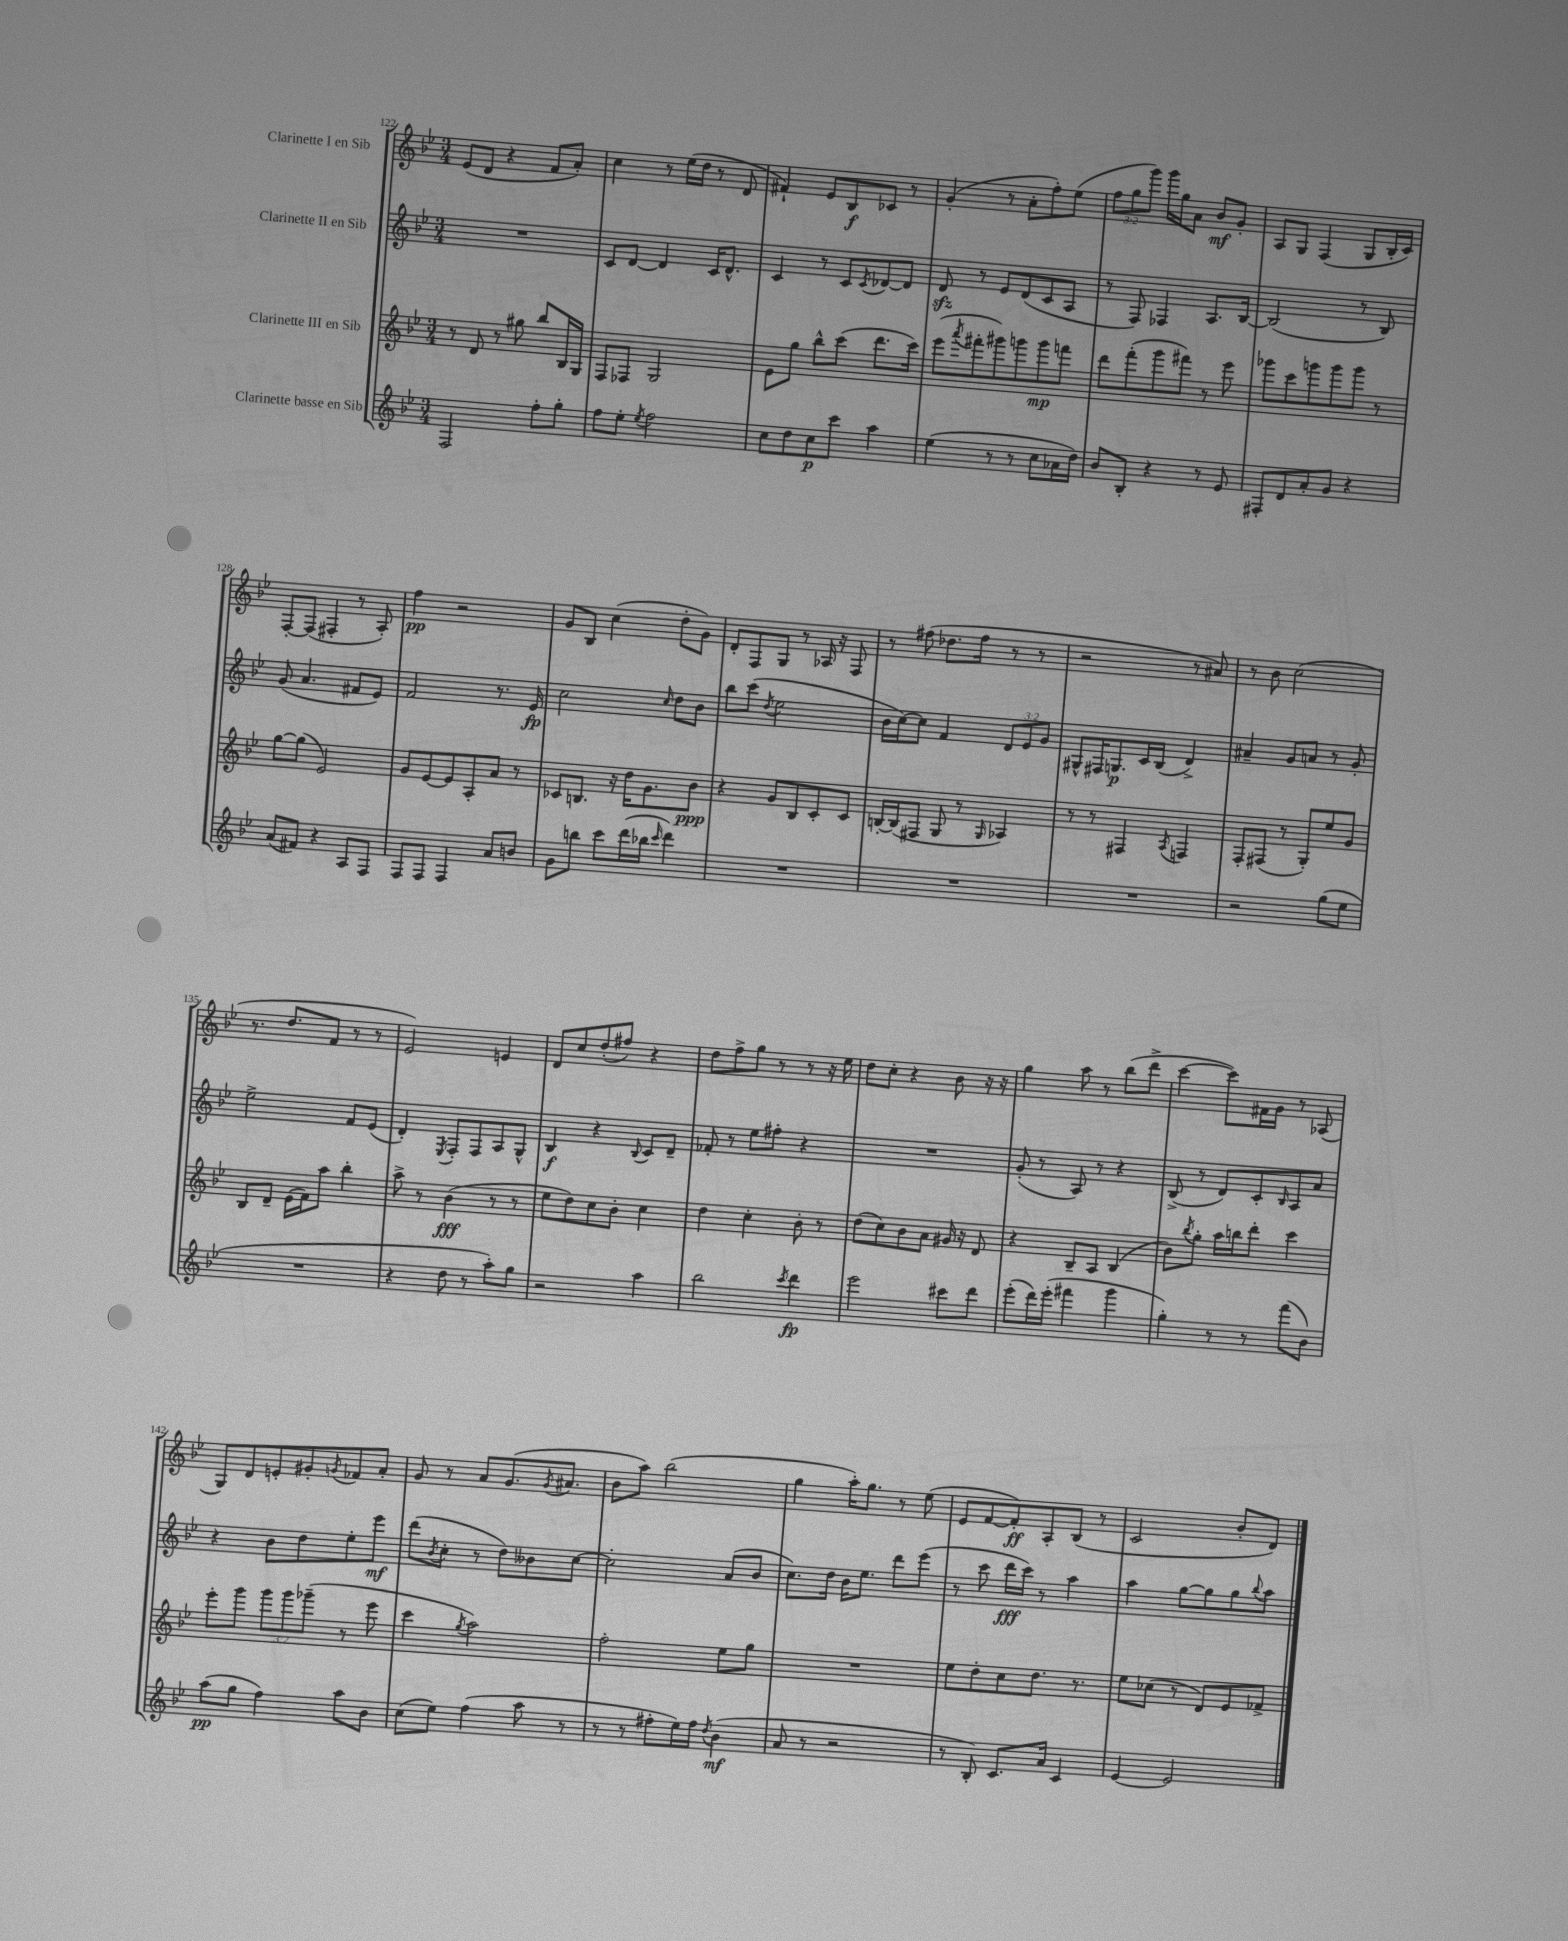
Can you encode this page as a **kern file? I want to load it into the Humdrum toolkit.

**kern	**dynam	**kern	**dynam	**kern	**dynam	**kern	**dynam
*part4	*part4	*part3	*part3	*part2	*part2	*part1	*part1
*staff4	*staff4	*staff3	*staff3	*staff2	*staff2	*staff1	*staff1
*I"Clarinette basse en Sib	*	*I"Clarinette III en Sib	*	*I"Clarinette II en Sib	*	*I"Clarinette I en Sib	*
*clefG2	*	*clefG2	*	*clefG2	*	*clefG2	*
*k[b-e-]	*	*k[b-e-]	*	*k[b-e-]	*	*k[b-e-]	*
*M3/4	*	*M3/4	*	*M3/4	*	*M3/4	*
=122	=122	=122	=122	=122	=122	=122	=122
2F/	.	8r	.	2.r	.	(8e-/L	.
.	.	8d/	.	.	.	8d/J	.
.	.	8r	.	.	.	4r	.
.	.	8gg#X\	.	.	.	.	.
8ff'\L	.	8bb-/L	.	.	.	8f/L	.
8gg'\J	.	16B-/L	.	.	.	8a'/J)	.
.	.	16G/JJ	.	.	.	.	.
=123	=123	=123	=123	=123	=123	=123	=123
8ff\L	.	8F/L	.	8c/L	.	4cc\	.
8ee-'\J	.	8F-X/J	.	[8d/J	.	.	.
8qee-/	.	.	.	.	.	.	.
2ff\	.	2G/	.	4d/]	.	8r	.
.	.	.	.	.	.	(16ee-\LL	.
.	.	.	.	.	.	16dd\JJ	.
.	.	.	.	16c/KL	.	8r	.
.	.	.	.	8.d^^/J	.	.	.
.	.	.	.	.	.	8d/	.
=124	=124	=124	=124	=124	=124	=124	=124
8cc\L	.	8e-\L	.	4c/	.	4f#X`/)	.
8dd\	.	8gg\J	.	.	.	.	.
8cc\	p	8bb-^^\L	.	8r	.	8e-/L	.
8ccc\J	.	(8ccc\J	.	8c/L	.	8B-/	f
.	.	.	.	8qc/	.	.	.
4aa\	.	8.ddd\L	.	[8d-X/	.	8c-X/J	.
.	.	.	.	8d-/J]	.	8r	.
.	.	16ccc\Jk)	.	.	.	.	.
=125	=125	=125	=125	=125	=125	=125	=125
(4ee-\	.	(8eee-\L	.	8dzz/	.	(4g'/	.
.	.	8qaaa/	.	.	.	.	.
.	.	8fff#X'\	.	8r	.	.	.
8r	.	8ggg#X\)	.	8e-/L	.	8r	.
8r	.	8gggn\	.	(8d/	.	8a'\L	.
8cc\L	.	8ggg\	mp	8c/	.	8ff'\)	.
16a-X\L	.	8fffn\J	.	8A/J	.	(8ee-\J	.
16dd\JJ)	.	.	.	.	.	.	.
=126	=126	=126	=126	=126	=126	=126	=126
8b-/L	.	8ddd\L	.	8r	.	12ff\L	.
.	.	.	.	.	.	12gg\	.
8B-'/J	.	(8fff'\	.	8F/)	.	.	.
.	.	.	.	.	.	12ggg\J)	.
4r	.	8ggg\	.	4F-X/	.	16ggg\LL	.
.	.	.	.	.	.	16gg\J	.
.	.	8fff#X\J)	.	.	.	8a\J	.
8r	.	8r	.	8.A/L	.	8b-/L	mf
8e-/	.	8eee-\	.	.	.	8g'/J	.
.	.	.	.	[16B-/Jk	.	.	.
=127	=127	=127	=127	=127	=127	=127	=127
8F#X'/L	.	8ggg-X\L	.	(2B-/]	.	8A/L	.
8d/	.	8ccc\	.	.	.	8G/J	.
8a'/	.	8gggn\	.	.	.	(4F/	.
8g/J	.	8ggg\	.	.	.	.	.
4r	.	8ggg\J	.	8r	.	8G/L	.
.	.	8r	.	8B-/)	.	16B-'/L	.
.	.	.	.	.	.	16c/JJ)	.
!!LO:LB:g=z
=128	=128	=128	=128	=128	=128	=128	=128
(8a/L	.	[8gg\L	.	(8g/	.	[8F'/L	.
8f#X/J)	.	(8gg\J]	.	4.a/	.	(8F/J]	.
4r	.	2e-/)	.	.	.	4F#X'/	.
8A/L	.	.	.	8f#X/L	.	8r	.
8F/J	.	.	.	8e-/J)	.	8A'/)	.
=129	=129	=129	=129	=129	=129	=129	=129
8F/L	.	8g/L	.	2f/	.	4ff\	pp
8F/J	.	[8e-/	.	.	.	.	.
4F/	.	8e-/]	.	.	.	2r	.
.	.	8A'/	.	.	.	.	.
8a/L	.	8a/J	.	8.r	.	.	.
8bn/J	.	8r	.	.	.	.	.
.	.	.	.	16e-/	fp	.	.
=130	=130	=130	=130	=130	=130	=130	=130
8g\L	.	8c-X/L	.	2cc\	.	8g/L	.
8bbn\J	.	8.Bn/J	.	.	.	8B-/J	.
8ccc\L	.	.	.	.	.	(4cc\	.
.	.	16r	.	.	.	.	.
(16ddd\L	.	16dd\KL	.	.	.	.	.
16bb-X\JJ	.	8.g\	.	.	.	.	.
16qqccc/	.	.	.	16qqcc/	.	.	.
4ddd\)	.	.	.	8dd\L	.	8dd'\L	.
.	.	8b-\J	ppp	8b-\J	.	8g\J)	.
=131	=131	=131	=131	=131	=131	=131	=131
2.r	.	4r	.	8bb-\L	.	8d'/L	.
.	.	.	.	(8ccc\J	.	8F/	.
.	.	.	.	8qdd/	.	.	.
.	.	8g/L	.	2ee-\	.	8G/J	.
.	.	8B-/	.	.	.	8r	.
.	.	8c'/	.	.	.	16A-X/	.
.	.	.	.	.	.	16r	.
.	.	8c/J	.	.	.	8F/	.
=132	=132	=132	=132	=132	=132	=132	=132
2.r	.	[16Bn'/LL	.	16b-\LL	.	8r	.
.	.	(16B/J]	.	[16cc\J)	.	.	.
.	.	8F#X/J	.	8cc\J]	.	(8ff#X\	.
.	.	8G/	.	4f/	.	8.dd-X\L	.
.	.	8r	.	.	.	.	.
.	.	.	.	.	.	16ff#\Jk	.
.	.	16qqG/	.	.	.	.	.
.	.	4A-X/)	.	12d/L	.	8r	.
.	.	.	.	12e-/	.	.	.
.	.	.	.	.	.	8r	.
.	.	.	.	12g/J	.	.	.
=133	=133	=133	=133	=133	=133	=133	=133
2.r	.	8r	.	8G#X^^/L	.	2r	.
.	.	8r	.	16F#X/K	.	.	.
.	.	.	.	8.Gn/	p	.	.
.	.	4F#X/	.	.	.	.	.
.	.	.	.	16c/L	.	.	.
.	.	.	.	(16B-/JJ	.	.	.
.	.	8qA/	.	.	.	.	.
.	.	4Fn/	.	4d^/)	.	8r	.
.	.	.	.	.	.	8a#X/)	.
=134	=134	=134	=134	=134	=134	=134	=134
2r	.	8F'/L	.	4a#X~/	.	8r	.
.	.	(8F#X/J	.	.	.	8b-\	.
.	.	8r	.	8g/L	.	(2cc\	.
.	.	8G'/L)	.	8an/J	.	.	.
(8gg\L	.	8ee-/	.	8r	.	.	.
8ee-\J	.	8g/J	.	8g'/	.	.	.
!!LO:LB:g=z
=135	=135	=135	=135	=135	=135	=135	=135
2.r	.	8B-/L	.	2ee-^\	.	8.r	.
.	.	8d~/J	.	.	.	.	.
.	.	.	.	.	.	8.dd/L	.
.	.	(16e-\LL	.	.	.	.	.
.	.	16f\J)	.	.	.	.	.
.	.	8aa\J	.	.	.	8f/J	.
.	.	4bb-'\	.	8f/L	.	8r	.
.	.	.	.	(8e-/J	.	8r	.
=136	=136	=136	=136	=136	=136	=136	=136
4r	.	8aa^\	.	4d'/)	.	2e-/)	.
.	.	8r	.	.	.	.	.
.	.	.	.	8qE-/	.	.	.
8dd\	.	(4b-\	fff	8F'/L	.	.	.
8r	.	.	.	8F/	.	.	.
8aa'\L)	.	8r	.	8A/	.	4en/	.
8gg\J	.	8r	.	8G^^/J	.	.	.
=137	=137	=137	=137	=137	=137	=137	=137
2r	.	8ee-\L	.	4B-/	f	8d/L	.
.	.	8dd\)	.	.	.	8cc/	.
.	.	8cc\	.	4r	.	(8dd'/	.
.	.	8b-'\J	.	.	.	8ff#X/J)	.
.	.	.	.	8qqB-/	.	.	.
4aa\	.	4cc\	.	8c/L	.	4r	.
.	.	.	.	8d~/J	.	.	.
=138	=138	=138	=138	=138	=138	=138	=138
2bb-\	.	4dd\	.	8f-X'/	.	8dd\L	.
.	.	.	.	8r	.	8ff^\	.
.	.	4cc'\	.	8ee-\L	.	8gg\J	.
.	.	.	.	8ff#X'\J	.	8r	.
8qccc/	.	.	.	.	.	.	.
4ddd\	fp	8b-'\	.	4r	.	8r	.
.	.	8r	.	.	.	16r	.
.	.	.	.	.	.	16ee-\	.
=139	=139	=139	=139	=139	=139	=139	=139
2eee-\	.	(8dd\L	.	2.r	.	8dd\L	.
.	.	8cc\)	.	.	.	8cc'\J	.
.	.	8b-\	.	.	.	4r	.
.	.	8a\J	.	.	.	.	.
8ccc#X\L	.	16g#X/	.	.	.	8b-\	.
.	.	16r	.	.	.	.	.
8ddd\J	.	8d/	.	.	.	16r	.
.	.	.	.	.	.	16r	.
=140	=140	=140	=140	=140	=140	=140	=140
(8eee-'\L	.	4r	.	(8g'/	.	4gg\	.
16ddd\L)	.	.	.	8r	.	.	.
(16eee-'\JJ	.	.	.	.	.	.	.
4fff#X\	.	8B-~/L	.	8A/)	.	8aa\	.
.	.	8A/J	.	8r	.	8r	.
4ggg\	.	(4B-/	.	4r	.	(8bb-\L	.
.	.	.	.	.	.	8ddd^\J	.
=141	=141	=141	=141	=141	=141	=141	=141
4gg'\)	.	8b-\L)	.	(8B-^/	.	[4ccc\	.
.	.	8qbb-/	.	.	.	.	.
.	.	8gg'\J	.	8r	.	.	.
8r	.	16aa\LL	.	8d/L)	.	8ccc\L])	.
.	.	16bbn\J	.	.	.	.	.
8r	.	8ddd'\J	.	8c'/	.	16f#X\L	.
.	.	.	.	.	.	16g\JJ	.
.	.	.	.	16qqB-/	.	.	.
(8fff\L	.	4ccc\	.	8A/	.	8r	.
8b-\J)	.	.	.	8a/J	.	(8A-X/	.
!!LO:LB:g=z
=142	=142	=142	=142	=142	=142	=142	=142
(8aa\L	pp	8eee-'\L	.	4r	.	8G/L)	.
8gg\J	.	8ggg\J	.	.	.	8d/	.
4ff\)	.	12ggg\L	.	8b-\L	.	8en'/	.
.	.	12ggg\	.	.	.	.	.
.	.	.	.	8dd\	.	8g#X'/	.
.	.	(12ggg-X~\J	.	.	.	.	.
.	.	.	.	.	.	8qgn/	.
8aa\L	.	8r	.	8ee-'\	.	8f-X/	.
8b-\J	.	8eee-\	.	8eee-\J	mf	8a'/J	.
=143	=143	=143	=143	=143	=143	=143	=143
(8cc\L	.	4ccc\	.	(8ddd\L	.	8g/	.
.	.	.	.	8qb-/	.	.	.
8ee-\J)	.	.	.	8cc'\J	.	8r	.
.	.	8qgg/	.	.	.	.	.
(4ff\	.	2aa\)	.	8r	.	8a/L	.
.	.	.	.	8dd\L)	.	(8.g/	.
8aa\	.	.	.	8b--X\	.	.	.
.	.	.	.	.	.	8qg/	.
.	.	.	.	.	.	8.a#X/J	.
8r	.	.	.	[8cc\J	.	.	.
=144	=144	=144	=144	=144	=144	=144	=144
8r	.	2ff'\	.	2cc'\]	.	8b-\L	.
8r	.	.	.	.	.	8aa\J)	.
8ff#X'\L	.	.	.	.	.	(2bb-\	.
16ee-\L)	.	.	.	.	.	.	.
16ff#\JJ	.	.	.	.	.	.	.
8qdd/	.	.	.	.	.	.	.
(4b-\	mf	8ee-\L	.	(8a/L	.	.	.
.	.	8gg\J	.	8b-/J	.	.	.
=145	=145	=145	=145	=145	=145	=145	=145
8a/	.	2.r	.	8.cc\L)	.	4gg\	.
8r	.	.	.	.	.	.	.
.	.	.	.	16dd\Jk	.	.	.
2r	.	.	.	16b-\KL	.	16aa'\KL)	.
.	.	.	.	8.ee-\J	.	8.gg\J	.
.	.	.	.	8ddd\L	.	8r	.
.	.	.	.	(8eee-\J	.	(8ee-\	.
=146	=146	=146	=146	=146	=146	=146	=146
8r	.	8ee-\L	.	8r	.	8e-/L	.
8B-'/)	.	8dd'\	.	8ccc\	.	[8f/	.
8.c/L	.	8cc\	.	16ddd\LL	fff	8f'/])	ff
.	.	.	.	16ccc\JJ)	.	.	.
.	.	8.dd\J	.	8r	.	8A'/	.
16a/Jk	.	.	.	.	.	.	.
4c/	.	.	.	4aa\	.	(8B-/J	.
.	.	8.r	.	.	.	.	.
.	.	.	.	.	.	8r	.
=147	=147	=147	=147	=147	=147	=147	=147
[4e-/	.	8ee-\L	.	4aa\	.	2c/	.
.	.	(8cc-X\J	.	.	.	.	.
2e-/]	.	8r	.	[8gg\L	.	.	.
.	.	8d/L)	.	8gg\]	.	.	.
.	.	8e-/	.	8gg\	.	8b-'/L	.
.	.	.	.	8qqbb-/	.	.	.
.	.	8f-X^/J	.	8aa\J	.	8d/J)	.
==	==	==	==	==	==	==	==
*-	*-	*-	*-	*-	*-	*-	*-
